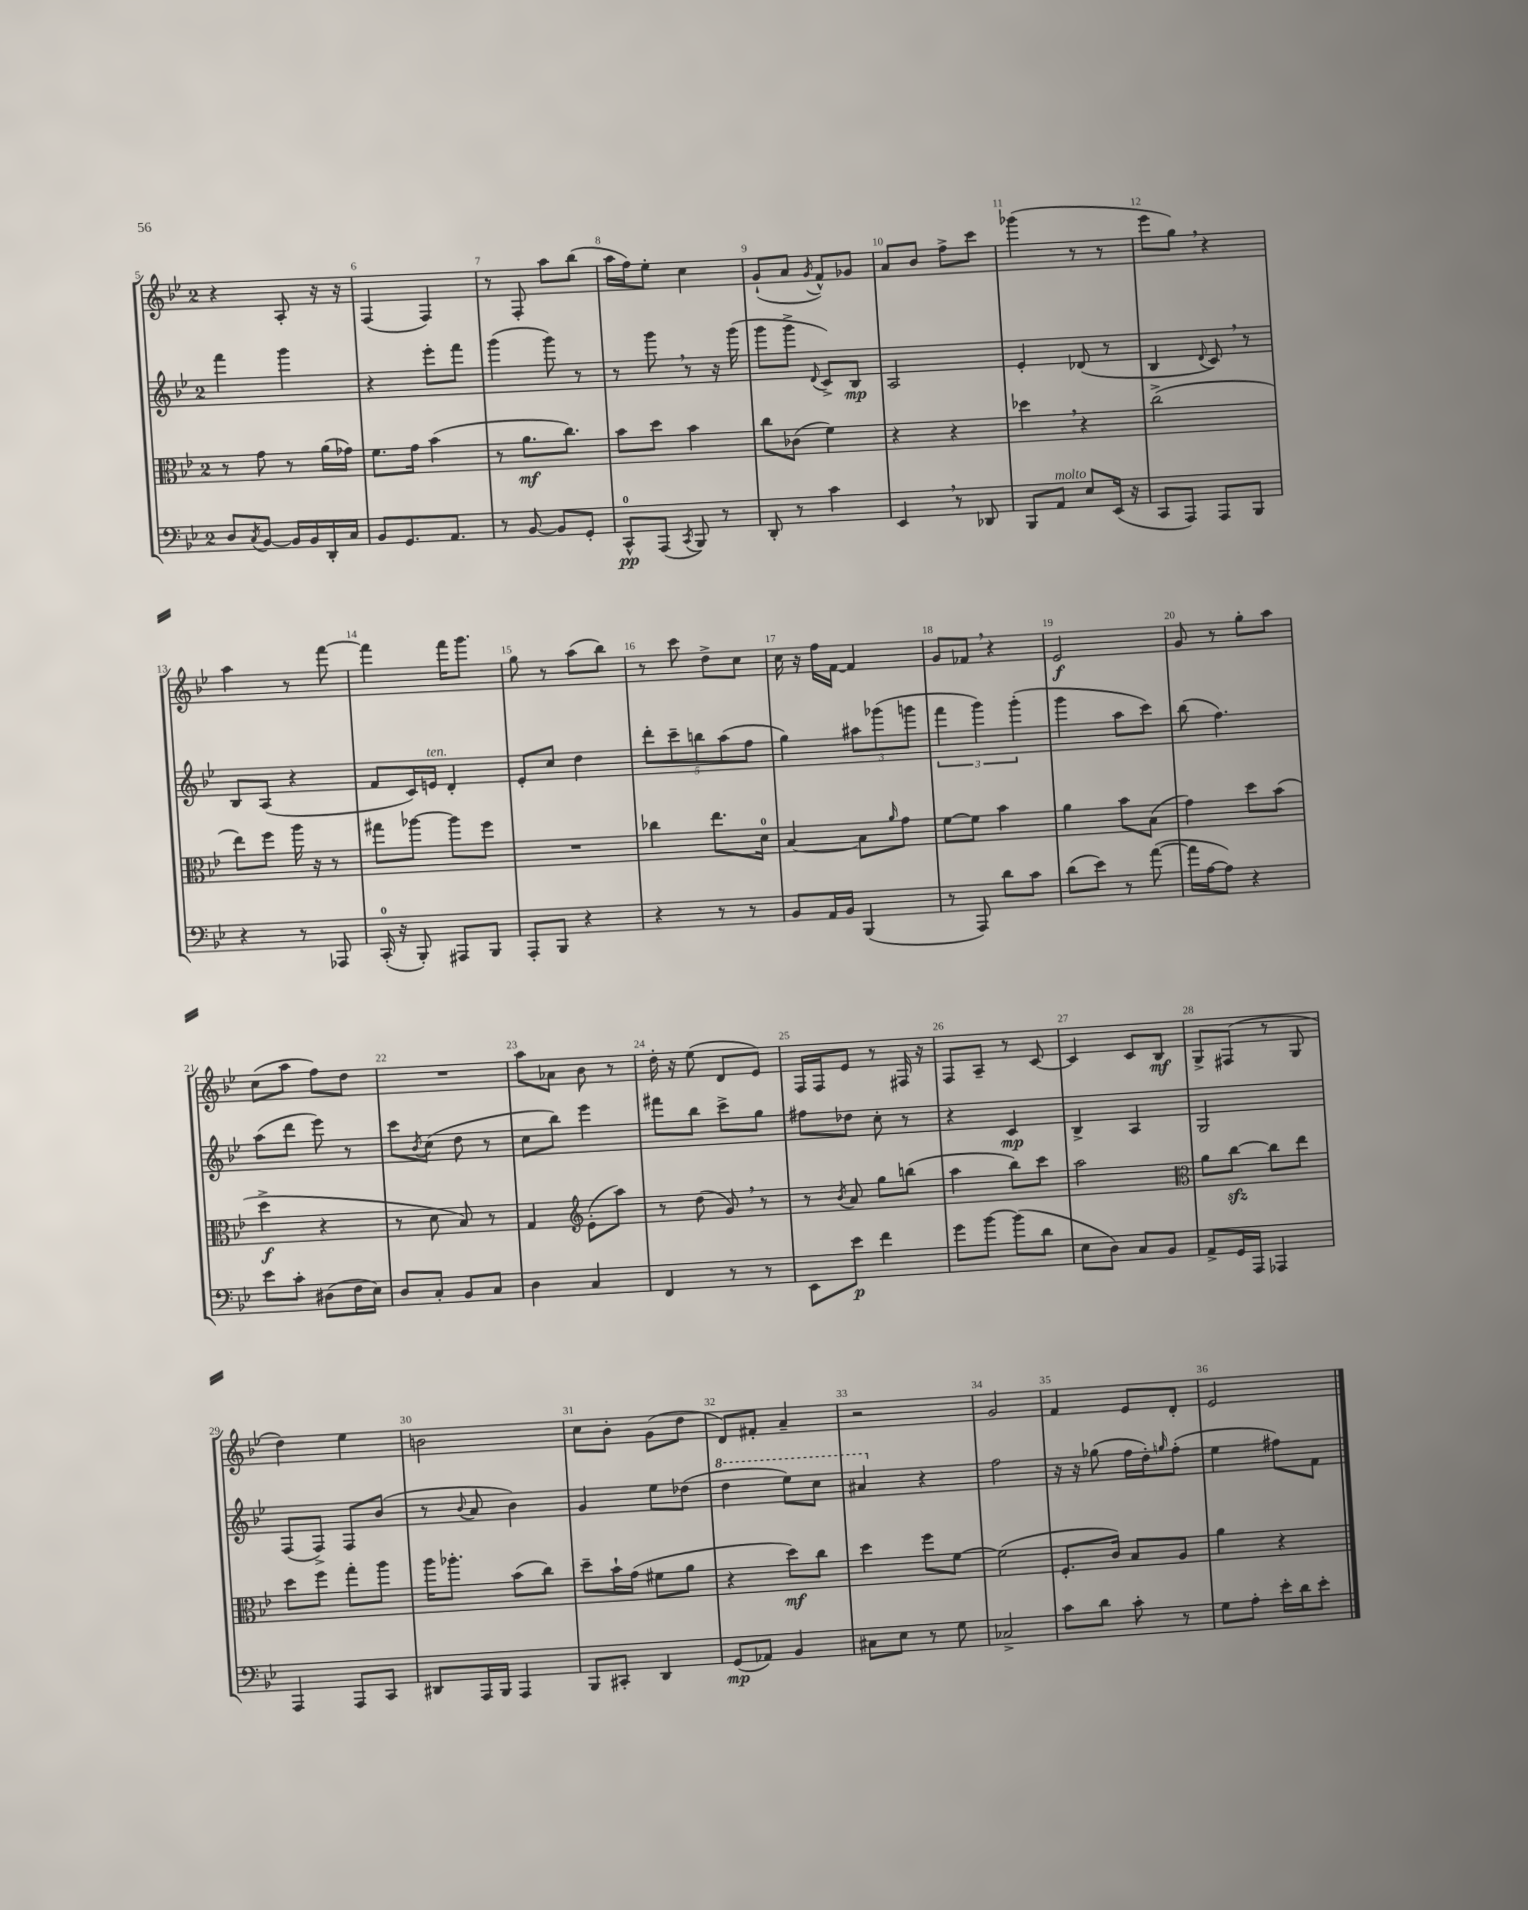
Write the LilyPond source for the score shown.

<<
\new StaffGroup <<
\new Staff = "s0" {
    \clef treble \key bes \major \once \override Staff.TimeSignature.style = #'single-digit \time 2/4
    r4 a8-. r16 r16 |
    f4( f4) |
    r8 f8-. a''8 bes''8( |
    a''16 f''16) ees''8-. c''4 |
    g'8-!( a'8 \acciaccatura { g'8 } f'8-^) ges'8 |
    a'8 bes'8 f''8-> c'''8 |
    ges'''4( r8 r8 |
    ees'''8 g''8) \breathe r4 |
    a''4 r8 f'''8~ |
    f'''4 f'''16 g'''8. |
    g''8 r8 a''8( bes''8) |
    r8 c'''8 d''8-> c''8 |
    c''16 r16 f''16 f'16~ f'4 |
    g'8 fes'8 \breathe r4 |
    ees'2\f |
    g'8 r8 g''8-. a''8 |
    c''8( a''8 f''8) d''8 |
    R2 |
    a''8 aes'8 bes'8 r8 |
    d''16-. r16 ees''8( d'8 ees'8) |
    f16 f16 ees'8 r8 fis16 r16 |
    f8 a8-- r8 c'8~ |
    c'4 c'8 bes8\mf |
    g8-> fis8( r8 g8 |
    d''4) ees''4 |
    b'2 |
    c''8 bes'8-. g'8( d''8 |
    d'8) fis'8-. a'4-- |
    r2 |
    g'2 |
    f'4 ees'8 d'8-. |
    ees'2 \bar "|." |
}
\new Staff = "s1" {
    \clef treble \key bes \major \once \override Staff.TimeSignature.style = #'single-digit \time 2/4
    f'''4 g'''4 |
    r4 ees'''8-. f'''8 |
    g'''4( g'''8) r8 |
    r8 g'''8 \breathe r8 r16 g'''16( |
    g'''8 g'''8-> \appoggiatura { d'8 } c'8->) bes8\mp |
    a2 |
    ees'4-. des'8( r8 |
    bes4 \appoggiatura { d'8 } c'8) \breathe r8 |
    bes8 a8( r4 |
    f'8 c'16) e'16^\markup { \italic "ten." } d'4-. |
    ees'8-. c''8 d''4 |
    \tuplet 5/4 { d'''8-. c'''8-- b''8 a''8( f''8 } |
    g''4) \tuplet 3/2 { ais''8 ges'''8( g'''8 } |
    \tuplet 3/2 { f'''4 g'''4) g'''4-.( } |
    g'''4 a''8 c'''8) |
    bes''8( f''4.) |
    a''8( d'''8 ees'''8) r8 |
    c'''8 \acciaccatura { bes'8 } c''8( d''8 r8 |
    c''8 bes''8) ees'''4 |
    fis'''8 bes''8 c'''8-> g''8 |
    fis''8 des''8 c''8-. r8 |
    r4 c'4\mp |
    bes4-> a4 |
    g2 |
    f8( f8->) f8 bes'8( |
    r8 \appoggiatura { bes'8 } a'8 bes'4) |
    g'4 ees''8 des''8( |
    \ottava #1 d'''4 ees'''8) c'''8 |
    ais''4 \ottava #0 r4 |
    f''2 |
    r16 r16 ges''8( f''16 d''16-.) \grace { g''16 } f''8-.( |
    ees''4 fis''8) f'8 \bar "|." |
}
\new Staff = "s2" {
    \clef alto \key bes \major \once \override Staff.TimeSignature.style = #'single-digit \time 2/4
    r8 g'8 r8 a'16( ges'16) |
    f'8. g'16 bes'4( |
    r8 a'8.\mf c''8.) |
    bes'8 d''8 bes'4 |
    c''8 ces'8( f'4) |
    r4 r4 |
    des''4 \breathe r4 |
    c''2->( |
    ees''8) f''8 a''16 r16 r8 |
    gis''8 aes''8~ aes''8 f''8 |
    R2 |
    ces''4 ees''8. d'16-0 |
    bes4~ bes8 \grace { a'16 } g'8 |
    f'8~ f'8 bes'4 |
    a'4 bes'8 bes8( |
    g'4) d''8 bes'8( |
    d''4->\f r4 |
    r8 d'8 bes8) r8 |
    g4 \clef treble ees'8-.( a''8) |
    r8 d''8( g'8) \breathe r8 |
    r8 \acciaccatura { bes'8 } a'8 g''8 b''8( |
    a''4 bes''8) c'''8 |
    a''2 |
    \clef alto a'8 c''8~\sfz c''8 ees''8 |
    d''8 f''8 g''8-. a''8 |
    a''16 aes''8.-. bes'8( c''8) |
    d''8-- bes'16-! g'16( fis'8 a'8 |
    r4 d''8\mf) c''8 |
    d''4 f''8 f'8~ |
    f'2( |
    f8.-. c'16) bes8 a8 |
    a'4 r4 \bar "|." |
}
\new Staff = "s3" {
    \clef bass \key bes \major \once \override Staff.TimeSignature.style = #'single-digit \time 2/4
    d8 \acciaccatura { c8 } bes,8~ bes,16 bes,16 d,16-. c16 |
    bes,8 g,8. a,8. |
    r8 bes,8~ bes,8 g,8-. |
    c,8-0-^\pp a,,8( \acciaccatura { c,8 } bes,,8) r8 |
    d,8-. r8 c'4 |
    ees,4 \breathe r8 des,8 |
    bes,,8 a,8^\markup { \italic "molto" } ees8 ees,16( r16 |
    c,8 a,,8) a,,8 bes,,8 |
    r4 r8 aes,,8 |
    c,16-0-.( r16 bes,,8-.) ais,,8 bes,,8 |
    a,,8-. bes,,8 r4 |
    r4 r8 r8 |
    bes,8 a,16 bes,16 bes,,4( |
    r8 a,,8) d'8 c'8 |
    d'8( ees'8) r8 a'8~( |
    a'16 a16~ a8) r4 |
    ees'8 c'8-. dis8( f16 ees16) |
    d8 c8-. bes,8 c8 |
    d4 c4 |
    f,4 r8 r8 |
    ees,8 ees'8\p f'4 |
    g'8 bes'8~ bes'8( d'8 |
    ees8 d8) c8 bes,8 |
    a,8-> g,16 a,,16 aes,,4 |
    a,,4 a,,8 c,8 |
    dis,8 a,,16 bes,,16 a,,4 |
    bes,,8 cis,8-. d,4 |
    g,8\mp( aes,8) bes,4 |
    cis8 ees8 r8 g8 |
    ces2-> |
    c'8 d'8 c'8-. r8 |
    g8 a8-. ees'16-. d'16 ees'8-. \bar "|." |
}
>>
>>
\layout { \context { \Score currentBarNumber = #5 \override BarNumber.break-visibility = ##(#f #t #t) barNumberVisibility = #all-bar-numbers-visible } }
